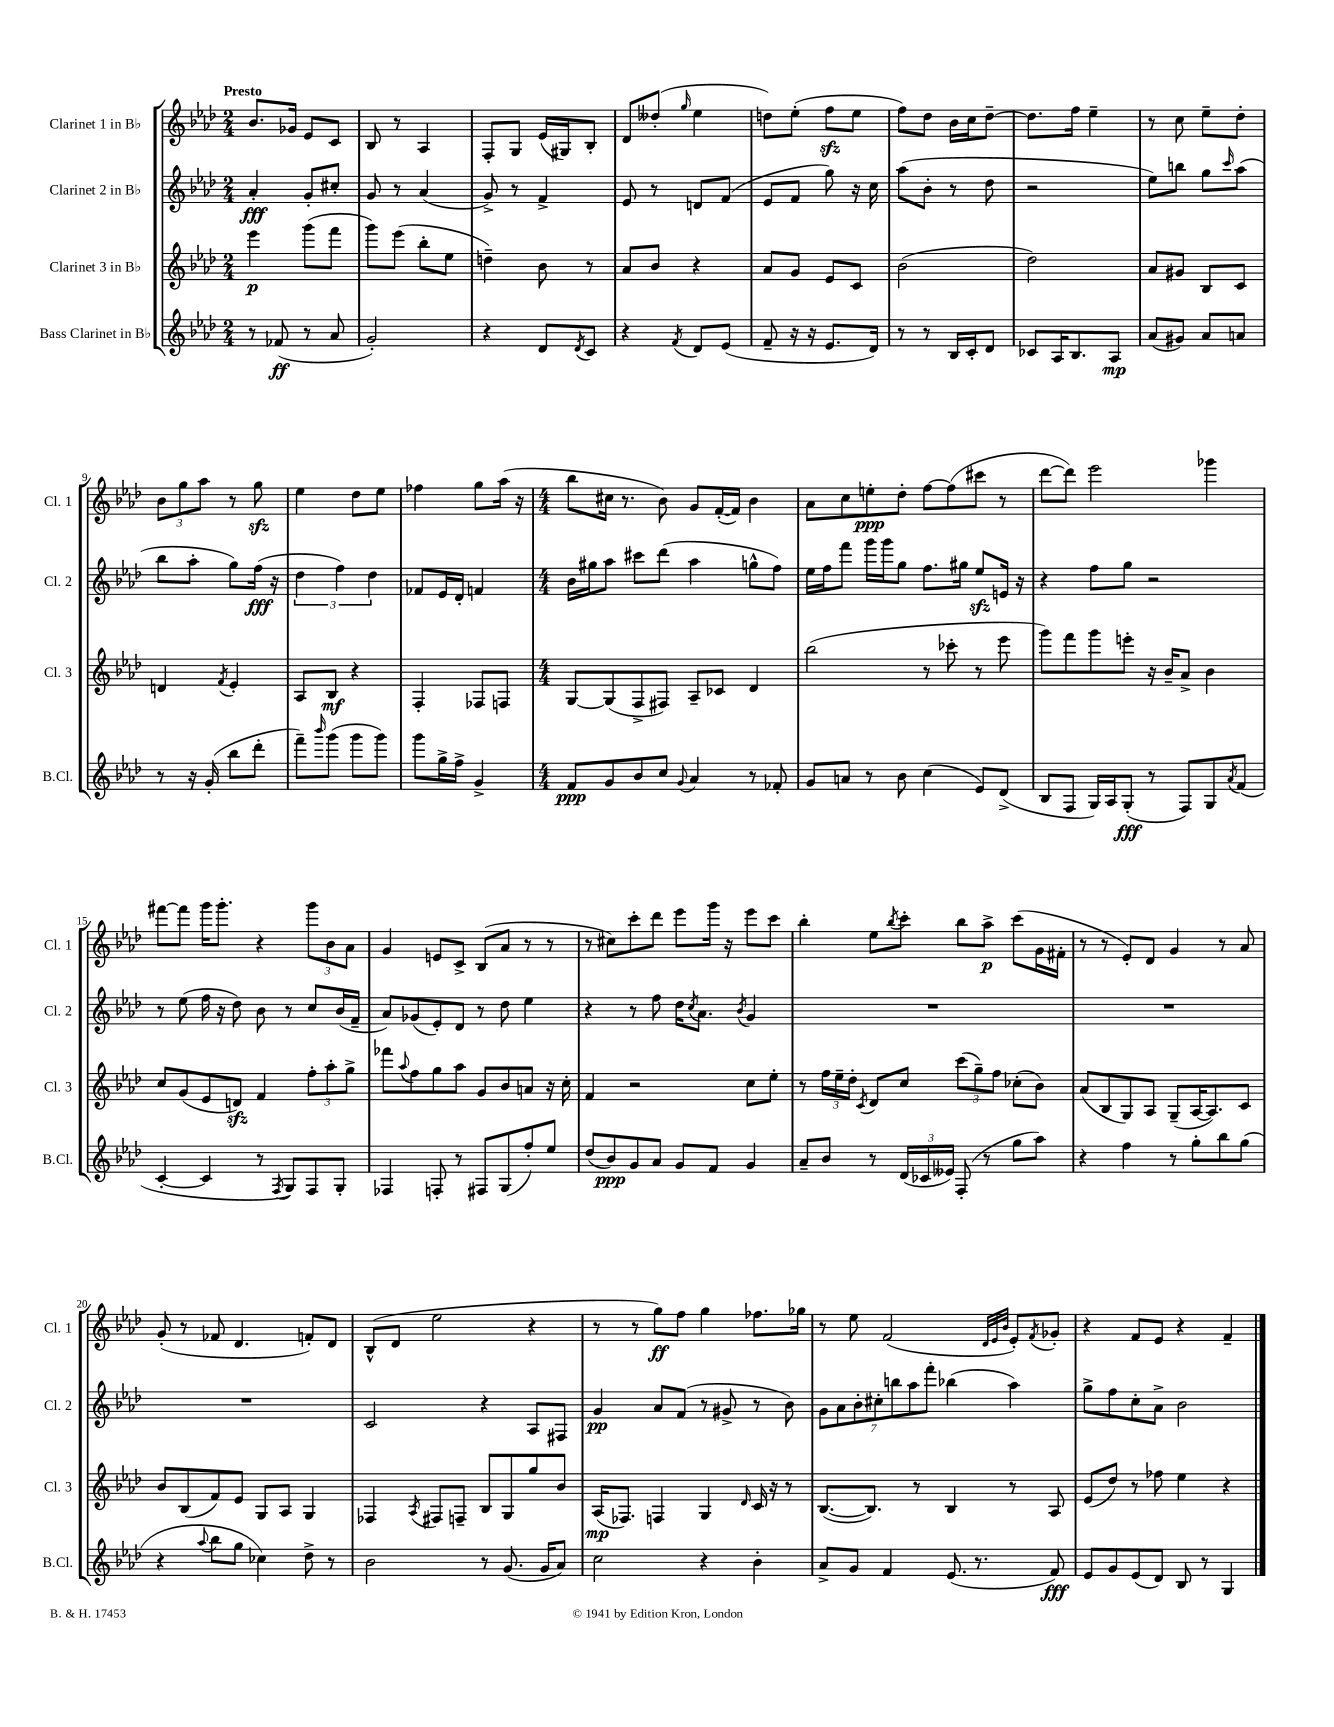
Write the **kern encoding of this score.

**kern	**kern	**kern	**kern
*staff4	*staff3	*staff2	*staff1
*clefG2	*clefG2	*clefG2	*clefG2
*k[b-e-a-d-]	*k[b-e-a-d-]	*k[b-e-a-d-]	*k[b-e-a-d-]
*M2/4	*M2/4	*M2/4	*M2/4
8r	4eee-\	4a-'/	8.b-/L
(8f-/	.	.	.
.	.	.	16g-/Jk
8r	(8ggg\L	8g'/L	8e-/L
8a-/	8fff\J	8cc#'/J	8c/J
=	=	=	=
2g'/)	8ggg\L)	8g/	8B-/
.	(8eee-\J	8r	8r
.	8bb-'\L	(4a-/	4A-/
.	8ee-\J	.	.
=	=	=	=
4r	4dd~\)	8g^/)	8F'/L
.	.	8r	8G/J
8d-/L	8b-\	4f^/	(16e-/LL
.	.	.	16G#/J)
8qd-/	.	.	.
8c/J	8r	.	8B-'/J
=	=	=	=
4r	8a-/L	8e-/	8d-/L
.	8b-/J	8r	(8dd--'/J
8qf/	.	.	16qqgg/
8d-/L	4r	8d/L	4ee-\
(8e-/J	.	(8f/J	.
=	=	=	=
8f~/	8a-/L	8e-/L	8dd\L)
16r	8g/J	8f/J	(8ee-'\J
16r	.	.	.
8.e-/L	8e-/L	8gg\)	8ff\L
.	8c/J	16r	8ee-\J
16d-/Jk)	.	16cc\	.
=	=	=	=
8r	(2b-\	(8aa-\L	8ff\L)
8r	.	8b-'\J	8dd-\J
16B-/LL	.	8r	16b-\LL
16c'/J	.	.	16cc\J
8d-/J	.	8dd-\	[8dd-~\J
=	=	=	=
8c-/L	2dd-\)	2r	8.dd-\]L
16A-/K	.	.	.
8.B-/	.	.	16ff\Jk
.	.	.	4ee-~\
8A-/J	.	.	.
=	=	=	=
(8a-/L	8a-/L	8ee-\L)	8r
8g#/J)	8g#/J	8bb\J	8cc\
8a-/L	8B-/L	8gg\L	8ee-~\L
.	.	16qqccc/	.
8a/J	8c/J	(8aa-\J	8dd-'\J
=	=	=	=
8r	4d/	8bb-\L	12b-\L
.	.	.	12gg\
16r	.	8aa-'\J	.
.	.	.	12aa-\J
(16g'/	.	.	.
.	8qf/	.	.
8bb-\L	4e-'/	8gg\L)	8r
8ddd-'\J	.	(16ff\Jk	8gg\
.	.	16r	.
=	=	=	=
8fff~\L)	8A-/L	6dd-\	4ee-\
16qqbbb-/	.	.	.
(8ggg\J	8B-/J	.	.
.	.	6ff\)	.
8ggg\L	4r	.	8dd-\L
.	.	6dd-\	.
8ggg\J)	.	.	8ee-\J
=	=	=	=
8ggg\L	4F'/	8f-/L	4ff-\
16gg^\L	.	16e-/L	.
16ff^\JJ	.	16d-'/JJ	.
4g^/	8F-/L	4f/	8gg\L
.	8F/J	.	(16aa-\Jk
.	.	.	16r
=	=	=	=
*M4/4	*M4/4	*M4/4	*M4/4
8f/L	[8G/L	16b-\LL	8bb-\L
.	.	16gg#\J	.
8g/	(8G/]	8aa-\J	16cc#\Jk
.	.	.	8.r
8b-/	8F^/	8ccc#\L	.
8cc/J	8F#/J)	(8ddd-\J	8b-\)
8qqg/	.	.	.
4a-/	8A-~/L	4aa-\	8g/L
.	8c-/J	.	([16f'/L
.	.	.	16f/]JJ)
8r	4d-/	8gg^^\L	4b-\
8f-'/	.	8ff\J)	.
=	=	=	=
8g/L	(2bb-\	16ee-\LL	8a-\L
.	.	16ff\J	.
8a/J	.	8fff\J	8cc\
8r	.	16ggg\LL	8ee'\
.	.	16ggg\J	.
8b-\	.	8gg\J	8dd-'\J
(4cc\	8r	8.ff\L	[8ff\L
.	8ccc-'\	.	(8ff\]
.	.	16gg#\Jk	.
8e-/L)	8r	8ee-/L	8ccc#\J
(8d-^/J	8eee-\	16e/Jk	8r
.	.	16r	.
=	=	=	=
8B-/L	8ggg\L)	4r	[8ddd-\L
8F/J	8fff\	.	8ddd-\]J)
16G/LL)	8ggg\	8ff\L	2eee-\
16A-/J	.	.	.
(8G'/J	8eee'\J	8gg\J	.
8r	16r	2r	.
.	16b-~/LK	.	.
8F/L)	8a-^/J	.	.
8G/	4b-\	.	4ggg-\
8qa-/	.	.	.
(8f/J	.	.	.
=	=	=	=
[4c'/	8cc/L	8r	[8fff#\L
.	(8g/	(8ee-\	8fff#\]J
4c/]	8e-/	16ff\	16ggg\LK
.	.	16r	8.ggg'\J
.	8d/J)	8dd-\)	.
8r	4f/	8b-\	4r
8qF/	.	.	.
8G/L)	.	8r	.
8F/	12ff'\L	8cc/L	12ggg\L
.	12aa-'\	.	12b-\
8G'/J	.	(16b-/L	.
.	12gg^\J	.	12a-\J
.	.	16f~/JJ	.
=	=	=	=
4F-/	8fff-\L	8a-/L)	4g/
.	8qqaa-/	.	.
.	8ff\	(8g-/	.
8F'/	8gg\	8e-'/)	8e/L
8r	8aa-\J	8d-/J	8c^/J
8F#/L	8g/L	8r	(8B-/L
(8G/	8b-/	8dd-\	8a-/J
8ff'/)	8a/J	4ee-\	8r
8ee-/J	16r	.	8r
.	16cc'\	.	.
=	=	=	=
(8dd-/L	4f/	4r	8r
8b-/)	.	.	8cc#\L)
8g/	2r	8r	8ccc'\
8a-/J	.	8ff\	8ddd-\J
8g/L	.	16dd-\LK	8eee-\L
.	.	8qcc/	.
.	.	8.a-\J	.
8f/J	.	.	16ggg\Jk
.	.	.	16r
.	.	8qb-/	.
4g/	8cc\L	4g/	8eee-\L
.	8ee-'\J	.	8ccc\J
=	=	=	=
8a-~/L	8r	1r	4bb-'\
8b-/J	24ff\LL	.	.
.	24ee-~\	.	.
.	24dd-'\JJ	.	.
.	8qc/	.	.
8r	8d-/L	.	8ee-\L
.	.	.	8qbb-/
(24d-/LL	8cc/J	.	8ccc'\J
24c-/	.	.	.
24e--/JJ)	.	.	.
(8F'/	(12ccc\L	.	8bb-\L
.	12gg~\)	.	.
8r	.	.	8aa-^\J
.	12ff\J	.	.
8gg\L	(8cc-'\L	.	(8ccc\L
8aa-\J)	8b-\J)	.	16g\L
.	.	.	16f#'\JJ
=	=	=	=
4r	(8a-/L	1r	8r
.	8B-/	.	8r
4ff\	8G/)	.	8e-'/L)
.	8A-/J	.	8d-/J
8r	(8G~/L	.	4g/
8gg'\L	[16A-/K	.	.
.	8.A-/])	.	.
8bb-\	.	.	8r
(8gg\J	8c/J	.	8a-/
=	=	=	=
4r	8b-/L	1r	(8g'/
.	(8B-/	.	8r
8qqaa-/	.	.	.
8bb-\L	8f/)	.	8f-/
8gg\J	8e-/J	.	4.d-/
4cc-\)	8G/L	.	.
.	8A-/J	.	.
8dd-^\	4G/	.	8f'/L)
8r	.	.	8d-/J
=	=	=	=
2b-\	4F-/	2c/	(8B-^^/L
.	.	.	8d-/J
.	8qA-/	.	.
.	8F#/L	.	2ee-\
.	8F~/J	.	.
8r	8B-/L	4r	.
(8.g/	8G/	.	.
.	8gg/	8A-/L	4r
16g/LK	.	.	.
8a-/J)	8b-/J	8F#/J	.
=	=	=	=
2cc\	(16A-/LK	4g/	8r
.	8.F-/J)	.	.
.	.	.	8r
.	4F/	8a-/L	8gg\L)
.	.	(8f/J	8ff\J
4r	4G/	8r	4gg\
.	.	8g#^/	.
.	16qqd-/	.	.
4b-'\	16c/	8r	8.ff-\L
.	16r	.	.
.	8r	8b-\)	.
.	.	.	16gg-\Jk
=	=	=	=
8a-^/L	([8.B-/L	14g\L	8r
.	.	14a-\	.
8g/J	.	.	8ee-\
.	.	14b-'\	.
.	8.B-/]J)	.	.
.	.	14cc#'\	.
4f/	.	.	(2f/
.	.	14bb\	.
.	.	14aa-\	.
.	8r	.	.
.	.	14fff'\J	.
(8.e-/	4B-/	(4bb-\	.
8.r	.	.	.
.	.	.	32qqd-/LLL
.	.	.	32qqe-/
.	.	.	32qqb-/JJJ
.	8r	4aa-\)	8e-'/L)
.	.	.	8qf/
8f/)	8A-/	.	8g-'/J
=	=	=	=
8e-/L	(8e-/L	8gg^\L	4r
8g/	8dd-/J)	8ff\	.
(8e-/	8r	8cc'\	8f/L
8d-/J)	8ff-\	8a-^\J	8e-/J
8B-/	4ee-\	2b-\	4r
8r	.	.	.
4G/	4r	.	4f~/
==	==	==	==
*-	*-	*-	*-
